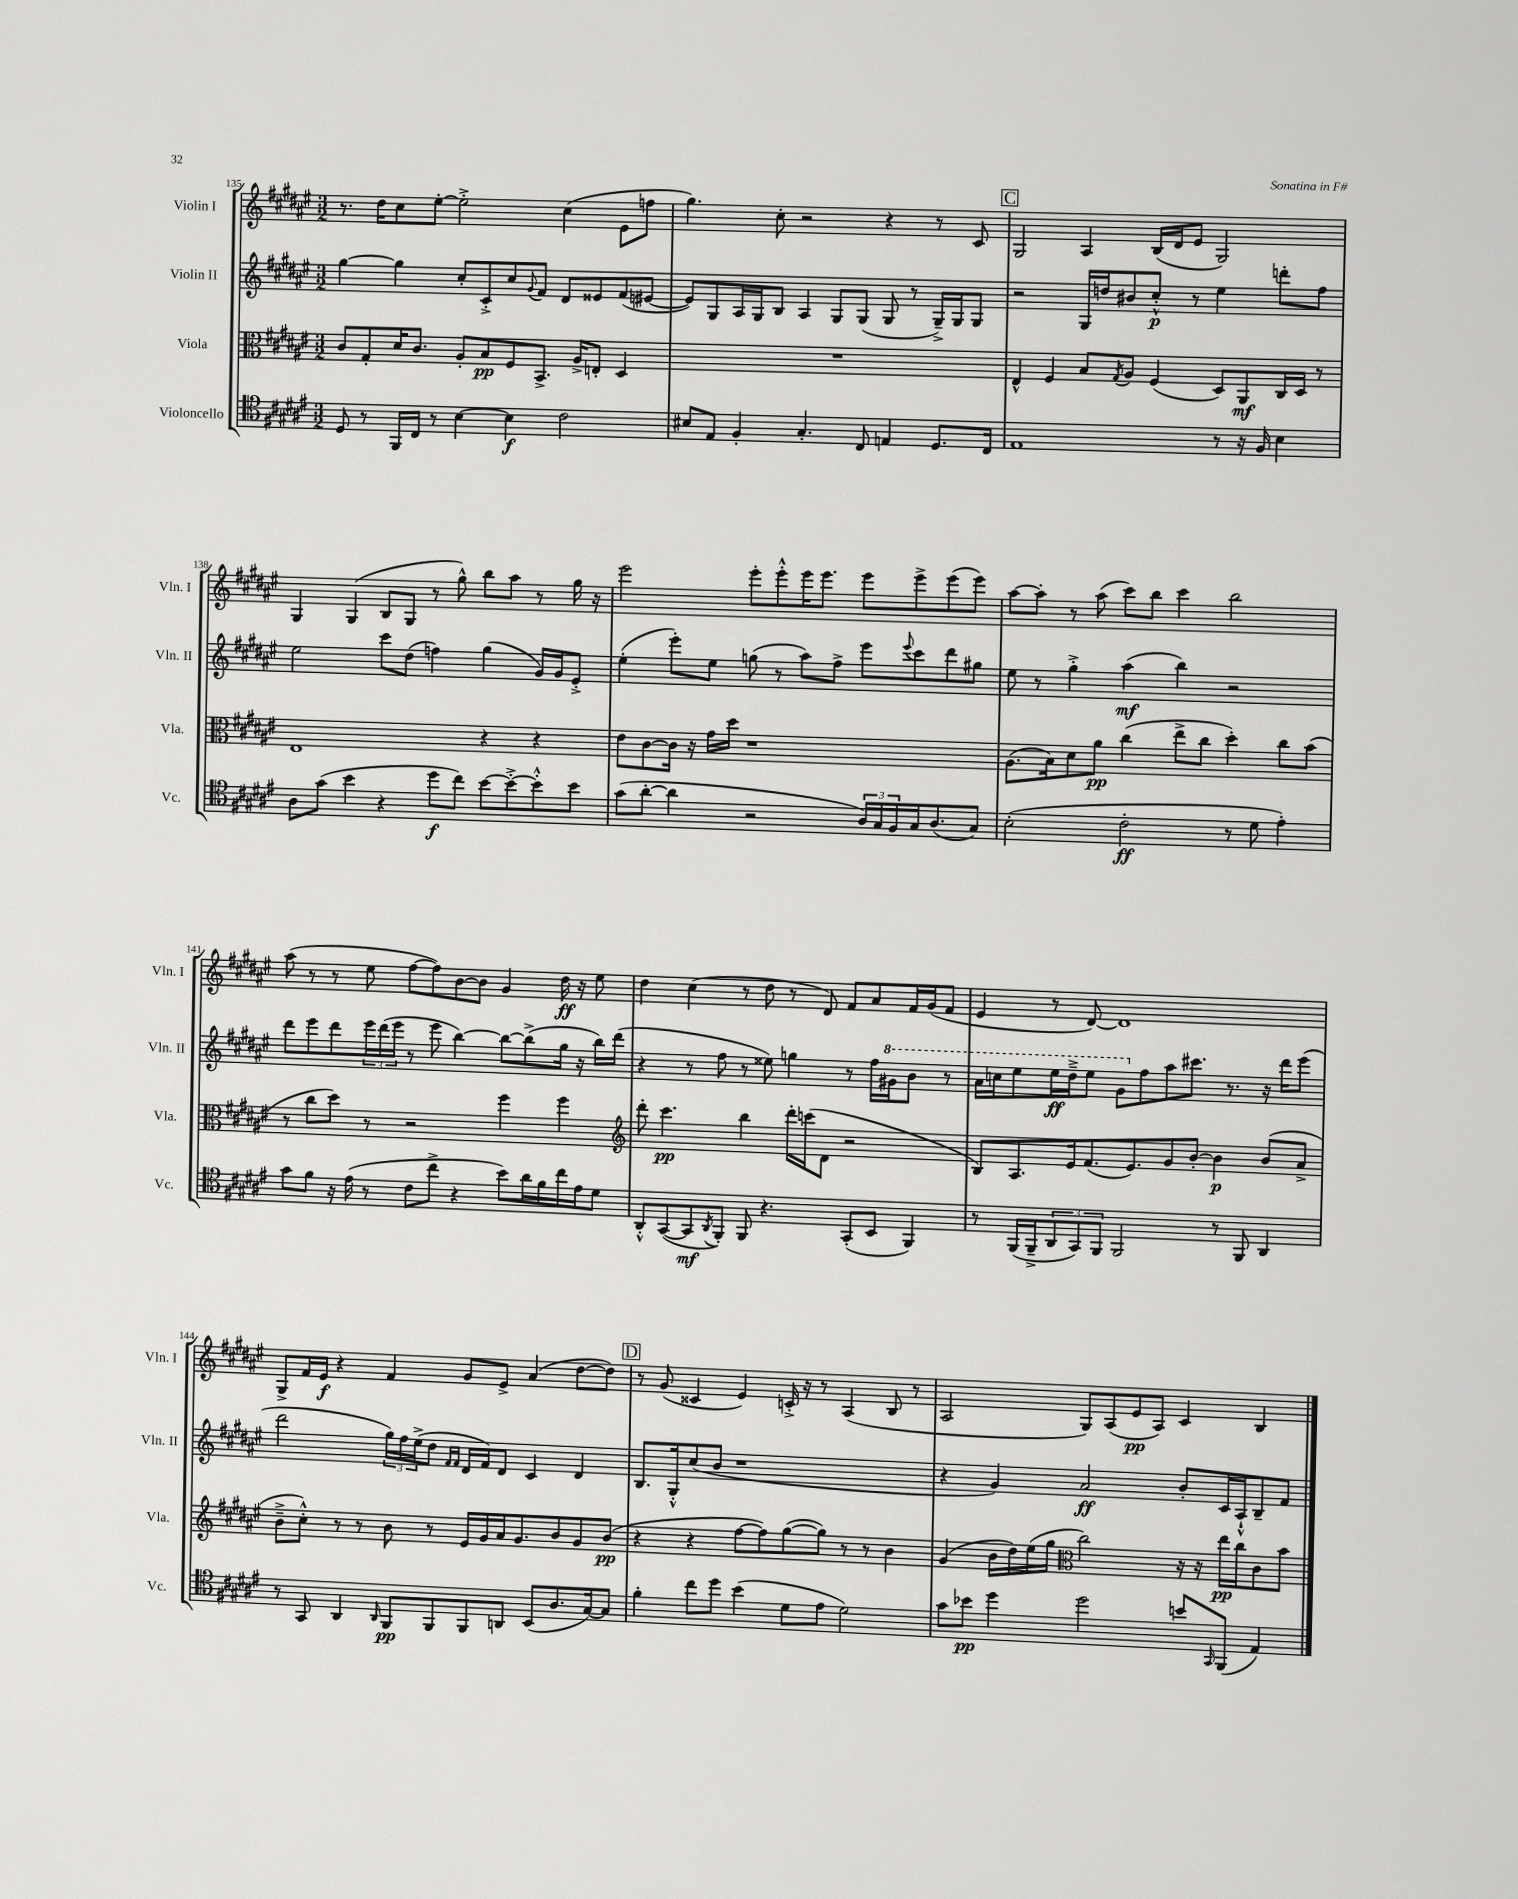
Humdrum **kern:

**kern	**dynam	**kern	**dynam	**kern	**dynam	**kern	**dynam
*part4	*part4	*part3	*part3	*part2	*part2	*part1	*part1
*staff4	*staff4	*staff3	*staff3	*staff2	*staff2	*staff1	*staff1
*I"Violoncello	*	*I"Viola	*	*I"Violin II	*	*I"Violin I	*
*I'Vc.	*	*I'Vla.	*	*I'Vln. II	*	*I'Vln. I	*
*clefC4	*	*clefC3	*	*clefG2	*	*clefG2	*
*k[f#c#g#d#a#e#]	*	*k[f#c#g#d#a#e#]	*	*k[f#c#g#d#a#e#]	*	*k[f#c#g#d#a#e#]	*
*M3/2	*	*M3/2	*	*M3/2	*	*M3/2	*
=135	=135	=135	=135	=135	=135	=135	=135
8D#/	.	8c#/L	.	[4gg#\	.	8.r	.
8r	.	8G#'/	.	.	.	.	.
.	.	.	.	.	.	16dd#\KL	.
16FF#/LL	.	16d#/K	.	4gg#\]	.	8cc#\	.
16C#/JJ	.	8.c#/J	.	.	.	.	.
8r	.	.	.	.	.	[8ee#'\J	.
[4B\	.	8A#'/L	.	8cc#'/L	.	2ee#'^\]	.
.	.	8B/	pp	8c#'^/	.	.	.
4B\]	f	8F#/	.	8cc#/	.	.	.
.	.	.	.	8qqg#/	.	.	.
.	.	8.BB^/J	.	8f#/J	.	.	.
2c#\	.	.	.	8d#/L	.	(4cc#\	.
.	.	16A#^/KL	.	.	.	.	.
.	.	8En'/J	.	8e##X/	.	.	.
.	.	4D#/	.	(8f#/	.	8e#\L	.
.	.	.	.	[8e#X/J	.	8ffn\J	.
=136	=136	=136	=136	=136	=136	=136	=136
8B#X/L	.	1.r	.	8e#/L])	.	4.gg#\)	.
8E#/J	.	.	.	8G#/	.	.	.
4F#'/	.	.	.	16A#/L	.	.	.
.	.	.	.	16G#/J	.	.	.
.	.	.	.	8B/J	.	8cc#'\	.
4.G#'/	.	.	.	4A#/	.	2r	.
.	.	.	.	8G#/L	.	.	.
8C#/	.	.	.	(8G#/J	.	.	.
4En/	.	.	.	8G#/	.	4r	.
.	.	.	.	8r	.	.	.
8.D#/L	.	.	.	16G#~^/LL)	.	8r	.
.	.	.	.	16G#/J	.	.	.
.	.	.	.	8G#/J	.	8c#/	.
16C#/Jk	.	.	.	.	.	.	.
!!LO:REH:place=s1:t=C
=137	=137	=137	=137	=137	=137	=137	=137
1E#	.	4E#^^/	.	2r	.	2G#/	.
.	.	4F#/	.	.	.	.	.
.	.	8B/L	.	16G#/LL	.	4A#/	.
.	.	.	.	16ddn/J	.	.	.
.	.	8qG#/	.	.	.	.	.
.	.	8A#/J	.	8b#X/	.	.	.
.	.	(4F#/	.	8cc#'^^/J	p	(16B/LL	.
.	.	.	.	.	.	16d#/J	.
.	.	.	.	8r	.	8e#/J	.
8r	.	8D#/L)	.	4ee#\	.	2G#/)	.
16r	.	8AA#/	mf	.	.	.	.
16F#/	.	.	.	.	.	.	.
4B\	.	16C#/L	.	8dddn'\L	.	.	.
.	.	16D#/JJ	.	.	.	.	.
.	.	8r	.	8ff#\J	.	.	.
!!LO:LB:g=z
=138	=138	=138	=138	=138	=138	=138	=138
8A#\L	.	1E#	.	2ee#\	.	4G#/	.
(8g#\J	.	.	.	.	.	.	.
4b\	.	.	.	.	.	(4G#/	.
4r	.	.	.	8ccc#\L	.	8B/L	.
.	.	.	.	(8dd#\J	.	8G#/J	.
8dd#\L	f	.	.	4ffn\)	.	8r	.
8cc#\J)	.	.	.	.	.	8gg#^^\)	.
[8b\L	.	4r	.	(4gg#\	.	8bb\L	.
8b'^\_	.	.	.	.	.	8aa#\J	.
8b'^^\]	.	4r	.	16g#/LL)	.	8r	.
.	.	.	.	16g#/J	.	.	.
8b\J	.	.	.	8e#'^/J	.	16gg#\	.
.	.	.	.	.	.	16r	.
=139	=139	=139	=139	=139	=139	=139	=139
(8g#\L	.	8e#\L	.	(4ee#'\	.	2eee#\	.
[8a#'\J	.	[8c#\	.	.	.	.	.
4a#\]	.	16c#\Jk]	.	8eee#'\L)	.	.	.
.	.	16r	.	.	.	.	.
.	.	16g#\LL	.	8ee#\J	.	.	.
.	.	16dd#\JJ	.	.	.	.	.
2r	.	1r	.	(8ggn\	.	8eee#'\L	.
.	.	.	.	8r	.	8eee#'^^\	.
.	.	.	.	8aa#\L)	.	16eee#\K	.
.	.	.	.	.	.	8.eee#\J	.
.	.	.	.	8ff#^\J	.	.	.
24A#/LL)	.	.	.	8eee#\L	.	8eee#\L	.
24G#/	.	.	.	.	.	.	.
24F#/	.	.	.	.	.	.	.
.	.	.	.	8qqeee#/	.	.	.
16G#/J	.	.	.	8ccc#\	.	8eee#^\	.
(8.A#/	.	.	.	.	.	.	.
.	.	.	.	8ddd#\	.	(8eee#\	.
8G#/J)	.	.	.	8gg#X\J	.	8eee#\J)	.
=140	=140	=140	=140	=140	=140	=140	=140
(2B'\	.	(8.A#\L	.	8ee#\	.	[8aa#\L	.
.	.	.	.	8r	.	8aa#'\J]	.
.	.	16B\k)	.	.	.	.	.
.	.	8d#\	.	4gg#'^\	.	8r	.
.	.	8a#\J	pp	.	.	(8aa#\	.
2c#'\	ff	(4cc#\	.	(4aa#\	mf	8ccc#\L)	.
.	.	.	.	.	.	8bb\J	.
.	.	8ee#^\L	.	4bb\)	.	4ccc#\	.
.	.	8cc#\J	.	.	.	.	.
8r	.	4dd#'\)	.	2r	.	2bb\	.
8d#\	.	.	.	.	.	.	.
4e#'\)	.	8cc#\L	.	.	.	.	.
.	.	(8b\J	.	.	.	.	.
!!LO:LB:g=z
=141	=141	=141	=141	=141	=141	=141	=141
8g#\L	.	8r	.	8ddd#\L	.	(8aa#\	.
8f#\J	.	8cc#\L	.	8eee#\	.	8r	.
16r	.	8dd#\J)	.	8ddd#\	.	8r	.
(16e#\	.	.	.	.	.	.	.
8r	.	8r	.	24eee#\L	.	8ee#\	.
.	.	.	.	(24ddd#\	.	.	.
.	.	.	.	24eee#\JJ	.	.	.
8c#\L	.	2r	.	8r	.	[8ff#\L	.
8cc#^\J	.	.	.	8eee#\	.	8ff#\])	.
4r	.	.	.	[4bb\)	.	[8b\	.
.	.	.	.	.	.	8b\J]	.
8b\L)	.	4ff#\	.	8bb\L_	.	4g#/	.
16a#\L	.	.	.	(8bb^\]	.	.	.
16f#\	.	.	.	.	.	.	.
16cc#\	.	4ff#\	.	16gg#\Jk	.	16dd#\	ff
16e#\J	.	.	.	16r	.	16r	.
8d#\J	.	.	.	16bb\LL)	.	8ee#\	.
.	.	.	.	(16ddd#\JJ	.	.	.
=142	=142	=142	=142	=142	=142	=142	=142
*	*	*clefG2	*	*	*	*	*
8AA#'^^/L	.	8ddd#'\	.	4r	.	4dd#\	.
([8GG#/	.	4.ccc#\	pp	.	.	.	.
8GG#/]	mf	.	.	8r	.	(4cc#\	.
8qAA#/	.	.	.	.	.	.	.
8FF#'/J)	.	.	.	8ff#\	.	.	.
8FF#/	.	4bb\	.	8r	.	8r	.
4.r	.	.	.	8ee##X\)	.	8dd#\	.
.	.	16ddd#'\LL	.	4ggn\	.	8r	.
.	.	(16cccn\J	.	.	.	.	.
.	.	8d#\J	.	.	.	8d#/)	.
(8GG#'/L	.	2r	.	8r	.	8f#/L	.
8BB/J	.	.	.	16ff#\LL	.	8a#/	.
*	*	*	*	*8va	*	*	*
.	.	.	.	16gg#X\J	.	.	.
4FF#/)	.	.	.	8bb\J	.	16f#/L	.
.	.	.	.	.	.	(16g#/J	.
.	.	.	.	8r	.	8f#/J	.
=143	=143	=143	=143	=143	=143	=143	=143
8r	.	8B/L)	.	16aa#\LL	.	4e#/	.
.	.	.	.	16cccn\J	.	.	.
(16FF#/LL	.	8.A#/	.	8eee#\	.	.	.
16FF#~^/J	.	.	.	.	.	.	.
12AA#/	.	.	.	16eee#\L	ff	8r	.
.	.	16e#/k	.	16ddd#~^\J	.	.	.
12GG#/)	.	.	.	.	.	.	.
.	.	(8.f#/	.	8eee#\J	.	[8d#/)	.
12FF#/J	.	.	.	.	.	.	.
2FF#/	.	.	.	8gg#\L	.	1d#]	.
.	.	8.e#/)	.	.	.	.	.
*	*	*	*	*X8va	*	*	*
.	.	.	.	8ff#\	.	.	.
.	.	8g#/	.	8aa#\	.	.	.
.	.	[8b'/J	.	8.ccc#X\J	.	.	.
8r	.	4b\]	p	.	.	.	.
.	.	.	.	8.r	.	.	.
8FF#/	.	.	.	.	.	.	.
4AA#/	.	(8b/L	.	16r	.	.	.
.	.	.	.	16ddd#\KL	.	.	.
.	.	8a#^/J	.	(8eee#\J	.	.	.
!!LO:LB:g=z
=144	=144	=144	=144	=144	=144	=144	=144
8r	.	8b~^\L	.	2ddd#\	.	8G#^/L	.
8GG#/	.	8cc#'^^\J)	.	.	.	16f#/L	.
.	.	.	.	.	.	16e#/JJ	f
4AA#/	.	8r	.	.	.	4r	.
.	.	8r	.	.	.	.	.
16qqAA#/	.	.	.	.	.	.	.
8FF#/L	pp	8b\	.	24gg#\LL)	.	4f#/	.
.	.	.	.	24ff#\	.	.	.
.	.	.	.	(24ee#^\J	.	.	.
8FF#/	.	8r	.	8dd#\J	.	.	.
.	.	.	.	16qqf#/LL	.	.	.
.	.	.	.	16qqf#/JJ	.	.	.
8FF#/	.	16e#/LL	.	16d#/LL	.	8g#/L	.
.	.	16g#/	.	16f#/J)	.	.	.
8AAn/J	.	16a#/J	.	8d#/J	.	8e#^/J	.
.	.	8.g#/	.	.	.	.	.
(8BB/L	.	.	.	4c#/	.	(4a#/	.
8.A#/	.	8b/	.	.	.	.	.
.	.	8g#/	.	4d#/	.	[8dd#\L	.
[16G#/k)	.	.	.	.	.	.	.
8G#/J]	.	(8b/J	pp	.	.	8dd#\J])	.
!!LO:REH:place=s1:t=D
=145	=145	=145	=145	=145	=145	=145	=145
4f#'\	.	4r	.	8.B/L	.	8r	.
.	.	.	.	.	.	(8g#/	.
.	.	.	.	16G#'^^/k	.	.	.
8cc#\L	.	4r	.	(8cc#/	.	4c##X/	.
8dd#\J	.	.	.	8b/J	.	.	.
(4b\	.	[8ff#\L	.	1r	.	4e#/)	.
.	.	8ff#\])	.	.	.	.	.
8d#\L	.	([8gg#\	.	.	.	16cn'^/	.
.	.	.	.	.	.	16r	.
8e#\J	.	8gg#\J])	.	.	.	8r	.
2d#\)	.	8r	.	.	.	(4A#/	.
.	.	8r	.	.	.	.	.
.	.	4b\	.	.	.	8B/	.
.	.	.	.	.	.	8r	.
=146	=146	=146	=146	=146	=146	=146	=146
8g#\L	.	(4g#/	.	4r	.	2A#/	.
8b-X\J	pp	.	.	.	.	.	.
4dd#\	.	16b\LL	.	4g#/)	.	.	.
.	.	16dd#\)	.	.	.	.	.
.	.	(16ee#\	.	.	.	.	.
.	.	16gg#\JJ	.	.	.	.	.
*	*	*clefC3	*	*	*	*	*
2dd#\	.	2cc#\)	.	2a#/	ff	8G#/L)	.
.	.	.	.	.	.	(8A#/	.
.	.	.	.	.	.	8e#/	pp
.	.	.	.	.	.	8A#/J)	.
8bn/L	.	16r	.	8b'/L	.	4c#/	.
.	.	16r	.	.	.	.	.
16qqGG#/	.	.	.	.	.	.	.
(8FF#/J	.	16ee#\LL	pp	16c#/L	.	.	.
.	.	16cc#\J	.	16A#`^^/J	.	.	.
4E#/)	.	8c#\	.	8B~/	.	4B/	.
.	.	8b\J	.	8f#/J	.	.	.
==	==	==	==	==	==	==	==
*-	*-	*-	*-	*-	*-	*-	*-
